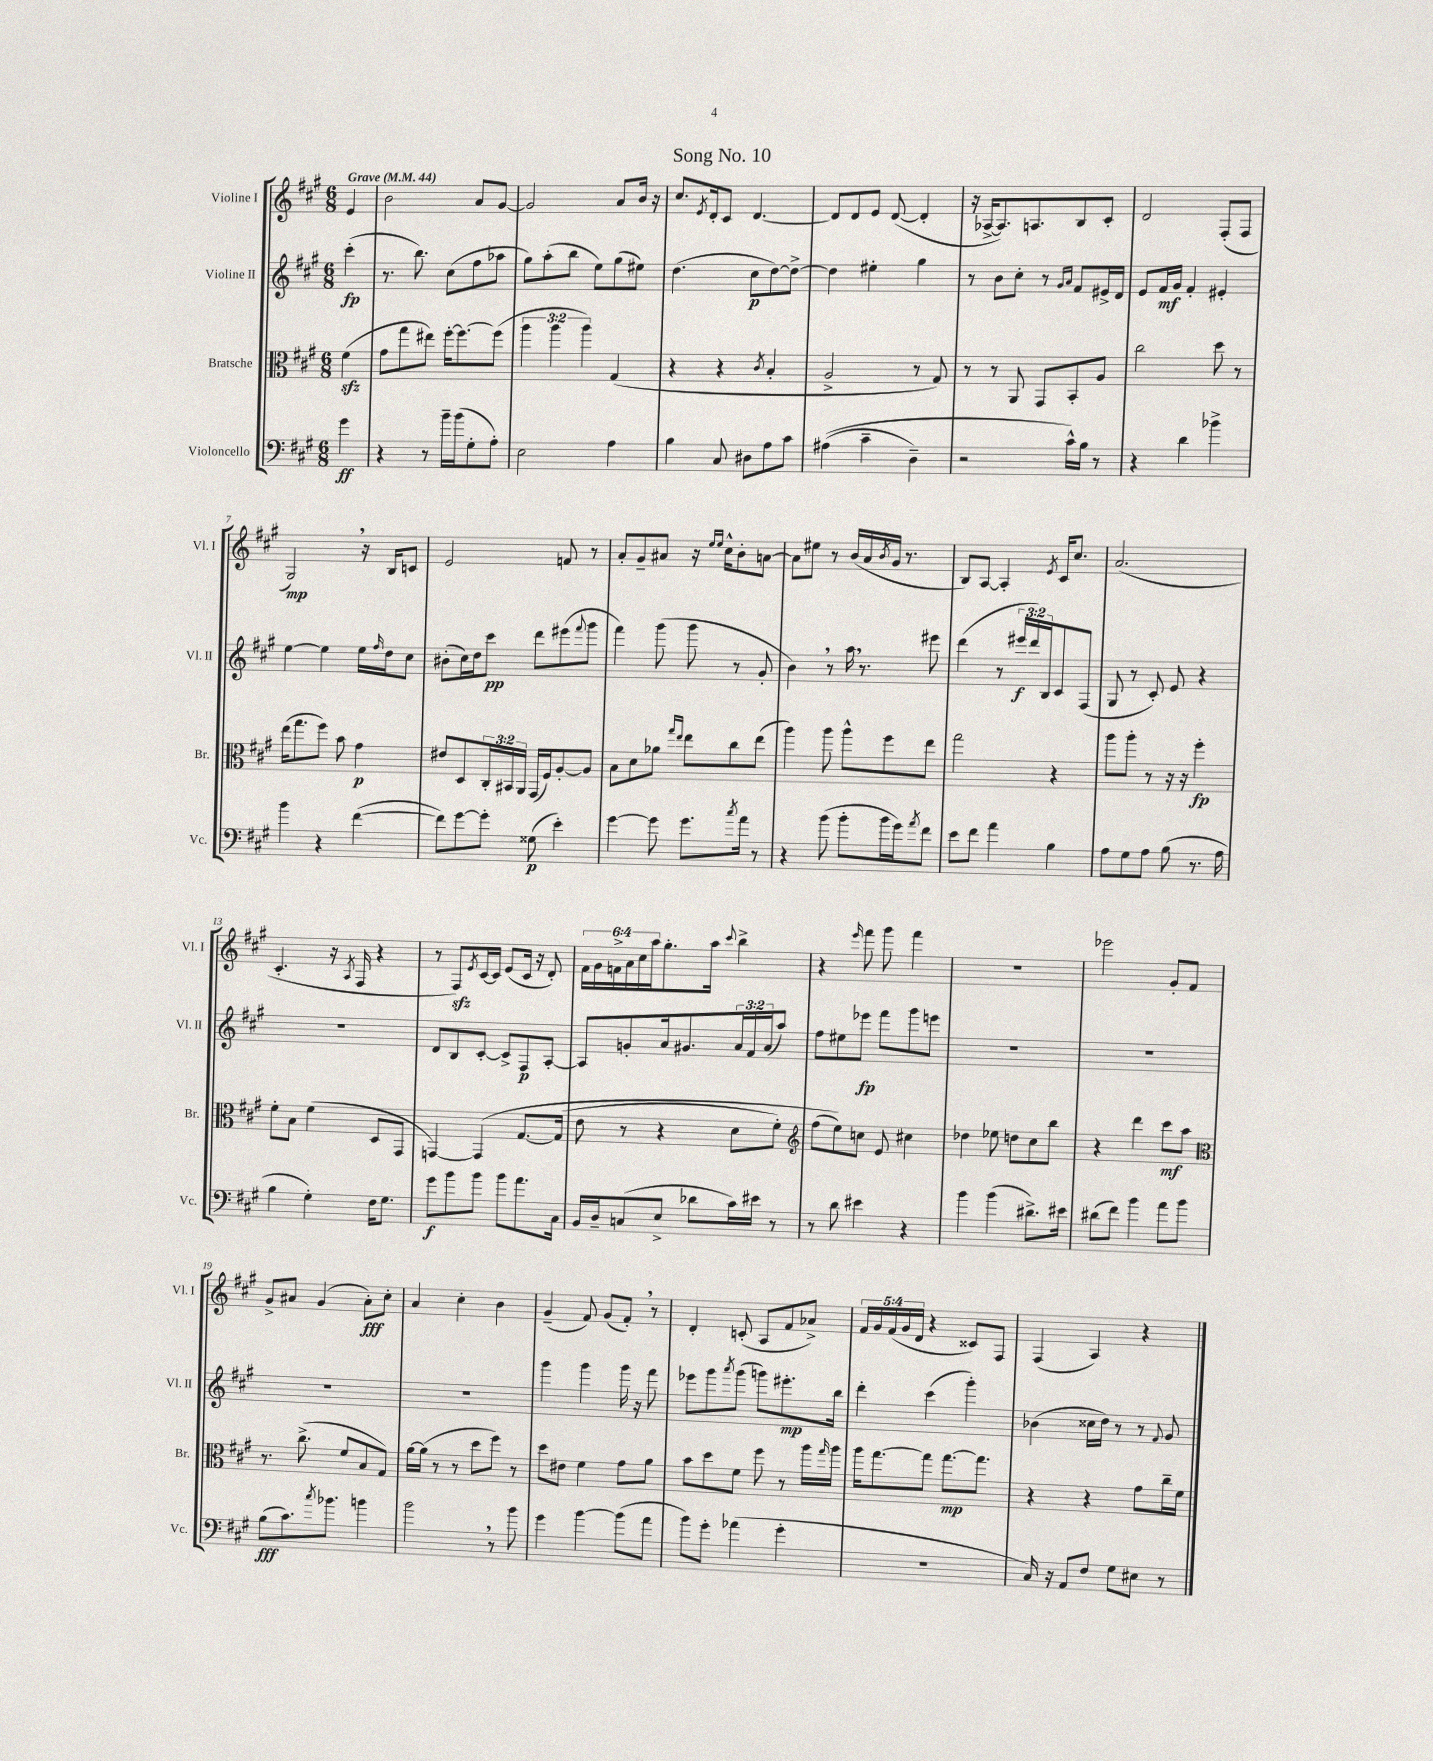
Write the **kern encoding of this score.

**kern	**kern	**kern	**kern
*staff4	*staff3	*staff2	*staff1
*clefF4	*clefC3	*clefG2	*clefG2
*k[f#c#g#]	*k[f#c#g#]	*k[f#c#g#]	*k[f#c#g#]
*M6/8	*M6/8	*M6/8	*M6/8
*MM44	*MM44	*MM44	*MM44
4g#	(4f#	(4ccc#'	4e
=	=	=	=
4r	8g#	8.r	2b
.	8gg#	.	.
.	.	8.bb)	.
8r	8ee#)	.	.
16b~	[16ff#'	(8cc#	.
(16b	8.ff#_	.	.
8G#'	.	8ff#	8a
8A')	(8ff#]	8aa-	[8g#
=	=	=	=
2E	6aa	8gg#)	2g#]
.	.	(8aa'	.
.	6aa	.	.
.	.	8bb	.
.	6aa)	.	.
.	.	8ee)	.
4A	(4G#	(8gg#	8a
.	.	8ee#)	16b
.	.	.	16r
=	=	=	=
4B	4r	(4.dd	8.cc#
.	.	.	8qe
.	.	.	16d'
8C#	4r	.	8c#
8D#	.	8cc#	[4.d
.	8qc#	.	.
8A	4B'	[8dd)	.
8c#	.	8dd^_	.
=	=	=	=
&((4A#	2A^	4dd]	8d]
.	.	.	8d
4c#~	.	4ee#'	8e
.	.	.	([8d
4D~)	8r	4gg#	4d']
.	8G#)	.	.
=	=	=	=
2r	8r	8r	16r
.	.	.	[16A-^
.	8r	8b	8.A-])
.	8AA	8cc#'	.
.	.	.	8.A
.	8GG#	8r	.
.	.	16qqg#	.
.	.	16qqa	.
16c#^^&)	8BB'	8f#	8B
16B	.	.	.
8r	8A	16e#^	8c#'
.	.	16d	.
=	=	=	=
4r	2cc#	8e	2d
.	.	16f#	.
.	.	16g#	.
4d	.	4f#'	.
4b-^	8dd	4e#'	(8F#'
.	8r	.	8F#
=	=	=	=
4b	(16ee	[4ee	2G#)
.	8.gg#	.	.
4r	8ff#)	4ee]	.
.	8b	.	.
([4f#	4g#	16ee	16r
.	.	16qqff#	.
.	.	16dd	16B
.	.	8cc#	8c
=	=	=	=
8f#])	8e#	(8b#'	2e
[8g#	8D	16cc#)	.
.	.	16dd	.
8g#']	24C#'	8ccc#	.
.	24BB#	.	.
.	24AA	.	.
(8G##	(16GG#	8ddd	.
.	16F#)	.	.
4e')	[8A'	(8eee#	8f
.	.	8qqfff#	.
.	8A]	8ggg#	8r
=	=	=	=
[4g#	8B	4fff#)	8a'
.	8d	.	8g#~
8g#]	8a-	(8ggg#	8a#
.	16qqgg#	.	.
.	16qqee	.	.
8.g#	8ee	8ggg#	16r
.	.	.	16qqee
.	.	.	16qqee
.	.	.	16cc#^^
.	8cc#	8r	8b'
8qcc#	.	.	.
16a	.	.	.
8r	(8ee	8g#'	[8a
=	=	=	=
4r	4aa)	4b)	8a]
.	.	.	8ee#
(8b	8aa	8r	8r
8b'	8aa^^	16aa	(16b
.	.	8.r	16a
.	.	.	8qb
16b	8ff#	.	16g#
16g#)	.	.	8.r
8qa	.	.	.
8f#	8ee	8eee#	.
=	=	=	=
8e	2gg#	(4ddd	8B)
8f#	.	.	[8A
4a	.	8r	4A']
.	.	24eee#	.
.	.	24ddd)	.
.	.	24B	.
.	.	.	8qe
4B	4r	8c#	16c#
.	.	.	8.cc#
.	.	(8F#	.
=	=	=	=
8A	8aa	8G#	(2.a
8G#	8aa'	8r	.
8A	8r	8c#')	.
(8B	16r	8e	.
.	16r	.	.
8.r	4ff#'	4r	.
16A	.	.	.
=	=	=	=
4B	8f#'	2.r	4.c#'
.	8B	.	.
4G#')	(4f#	.	.
.	.	.	16r
.	.	.	8qA
.	.	.	16F#
16F#	8D	.	4r
8.G#	.	.	.
.	8GG#	.	.
=	=	=	=
8g#	[4GG)	8d	8r
8b	.	8B	8F#)
.	.	.	8qe
8b	&(4GG]	[8c#'	[16c#
.	.	.	16c#]
8b	.	8c#^]	(8e
8.a	[8.G#	8F#	16c#
.	.	.	16r
.	.	[8A'	8d')
16C#	(16G#]	.	.
=	=	=	=
16BB	8e	8A]	24f#
.	.	.	24g#
16D~	.	.	.
.	.	.	24f^
(8C	8r	8g'	24a
.	.	.	24cc#
.	.	.	24aa
8E^	4r	16a	8.gg#'
.	.	8.g#	.
8d-	.	.	.
.	.	.	16aa
.	.	.	8qqccc#
16c#)	8d	24a	4bb^
.	.	24f#	.
16e#	.	.	.
.	.	(24a	.
8r	8f#')	8aa)	.
=	=	=	=
*	*clefG2	*	*
8r	(8ff#	8ff#	4r
8d	8ee)&)	8ee#	.
.	.	.	16qqeee
4e#	8cc	8eee-	8fff#
.	8e	8fff#	8ggg#
4r	4cc#	8ggg#	4fff#
.	.	8eee	.
=	=	=	=
4b	4dd-	2.r	2.r
(4b	8ee-	.	.
.	8dd	.	.
8.d#^)	8cc#	.	.
.	8bb	.	.
16e#	.	.	.
=	=	=	=
(8d#	4r	2.r	2eee-
8f#)	.	.	.
4b	4ddd	.	.
8a	8ccc#	.	8g#'
8b	8aa	.	8f#
=	=	=	=
*	*clefC3	*	*
(8B	8.r	2.r	8g#^
8.c#)	.	.	8a#
.	(8.cc#^	.	.
.	.	.	(4g#
8qcc#	.	.	.
8.b-	.	.	.
.	8f#	.	.
4b	8B	.	8a#')
.	8G#)	.	8cc#'
=	=	=	=
2b	[16a	2.r	4a
.	(16a]	.	.
.	8r	.	.
.	8r	.	4cc#'
.	8dd	.	.
8r	8ff#)	.	4b
8b	8r	.	.
=	=	=	=
4g#	8dd	4ggg#	(4g#~
.	8e#	.	.
[4b	4f#	4ggg#	8f#)
.	.	.	(8g#
(8b]	8g#	16ggg#	8f#')
.	.	16r	.
8a	8a	8fff#	8r
=	=	=	=
8b)	8b	8eee-	4d'
8g#'	8dd	8ggg#	.
.	.	8qaaa	.
(4a-	8f#	(8ggg#	(8c'
.	8ff#	8ggg)	8A
4g#'	8r	8.eee#'	8f#
.	16aa	.	8a-^)
.	16qqgg#	.	.
.	16aa	16bb	.
=	=	=	=
2.r	16aa	4ddd'	20f#
.	.	.	20g#
.	[8.gg#	.	.
.	.	.	(20f#
.	.	.	20g#
.	.	.	20d
.	8gg#]	(4ccc#	4r
.	[8.gg#	.	.
.	.	4ggg#')	8c##)
.	8.gg#]	.	.
.	.	.	8F#
=	=	=	=
16C#)	4r	(4b-	(4F#
16r	.	.	.
8AA	.	.	.
8F#	4r	16cc##	4A)
.	.	16dd)	.
8G#	.	8r	.
8E#	8g#	8r	4r
.	.	8qqf#	.
8r	16cc#~	8g#	.
.	16f#	.	.
==	==	==	==
*-	*-	*-	*-
